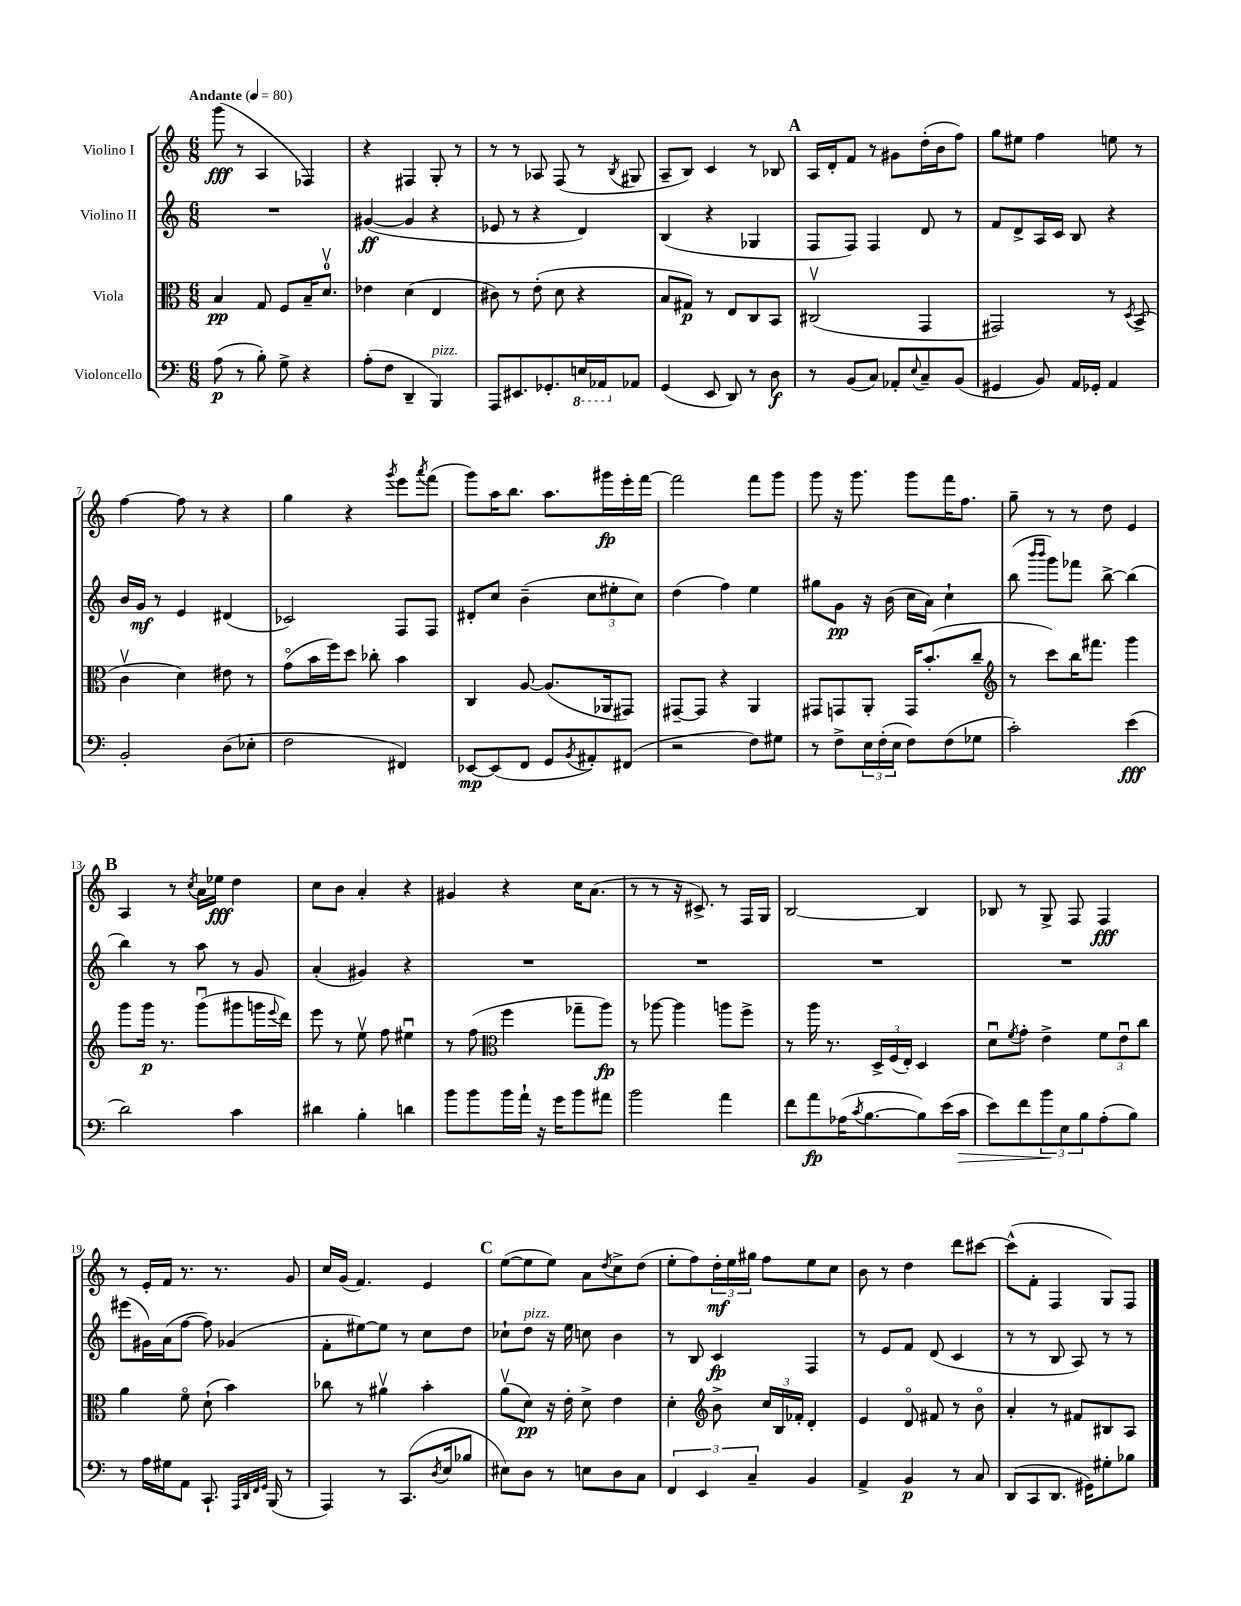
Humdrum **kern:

**kern	**kern	**kern	**kern
*staff4	*staff3	*staff2	*staff1
*clefF4	*clefC3	*clefG2	*clefG2
*k[]	*k[]	*k[]	*k[]
*M6/8	*M6/8	*M6/8	*M6/8
*MM80	*MM80	*MM80	*MM80
(8A	4B	2.r	(8ggg
8r	.	.	8r
8B')	8G	.	4A
8G^	8F	.	.
4r	16B~	.	4F-)
.	8.dv	.	.
=	=	=	=
(8A'	4e-	([4g#	4r
8F	.	.	.
4DD~	(4d	4g#]	4F#
4BBB)	4E	4r	8G'
.	.	.	8r
=	=	=	=
8AAA	8c#)	8e-	8r
8.EE#	8r	8r	8r
.	(8e'	4r	8A-
8.GG-'	.	.	.
.	8d	.	(8F
16EE	4r	4d)	8r
16AAA-	.	.	.
.	.	.	8qB
8AA-	.	.	8G#
=	=	=	=
(4GG	8B	(4B	8A~
.	8G#)	.	8B)
8EE	8r	4r	4c
8DD)	8E	.	.
8r	8C	4G-	8r
8D	8BB	.	8B-
=	=	=	=
8r	(2C#v	8F	16A
.	.	.	16d'
(8BB	.	8F)	8f
8C)	.	4F	8r
8AA-'	.	.	8g#
8qqE	.	.	.
8C~	4GG	8d	(16dd'
.	.	.	16b
(8BB	.	8r	8ff)
=	=	=	=
4GG#	2GG#)	8f	8gg
.	.	8d^	8ee#
8BB)	.	16A	4ff
.	.	16c	.
16AA	.	8B	.
16GG-'	.	.	.
4AA	8r	4r	8ee
.	8qD	.	.
.	(8BB^	.	8r
=	=	=	=
2BB'	4cv	16b	[4ff
.	.	16g	.
.	.	8r	.
.	4d)	4e	8ff]
.	.	.	8r
(8D	8e#	(4d#	4r
8E-'	8r	.	.
=	=	=	=
2F	(8go	2c-)	4gg
.	16b	.	.
.	16ff)	.	.
.	8dd	.	4r
.	8cc-'	.	.
.	.	.	8qggg
4FF#)	4b	8F	8eee
.	.	.	8qaaa
.	.	8F	(8fff
=	=	=	=
[8EE-	4C	8d#'	8ggg)
(8EE-]	.	8cc	16aa
.	.	.	8.bb
8FF	[8A	(4b~	.
8GG	(8.A]	.	8.aa
8qBB	.	.	.
8AA#')	.	12cc	.
.	16AA-	.	16ggg#
.	.	12ee#'	.
(8FF#	8GG#)	.	16eee'
.	.	12cc)	.
.	.	.	[16fff
=	=	=	=
2r	[8GG#~	(4dd	2fff]
.	8GG#]	.	.
.	4r	4ff)	.
8F)	4AA	4ee	8fff
8G#	.	.	8ggg
=	=	=	=
8r	8GG#	8gg#	8ggg
8F^	8GG	8g	16r
.	.	.	8.ggg
24E	8AA'	16r	.
(24F'	.	.	.
.	.	(16b	.
24E	.	.	.
8F)	16GG	16cc	8ggg
.	(8.b'	16a)	.
(8F	.	4cc`	16fff
.	.	.	8.ff
8G-	8cc~	.	.
=	=	=	=
*	*clefG2	*	*
2c')	8r	(8bb	8gg~
.	.	16qqbbb	.
.	.	16qqbbb	.
.	8ccc)	8ggg)	8r
.	16bb	8fff-	8r
.	8.fff#	.	.
.	.	[8bb^	8dd
(4e	4ggg	(4bb]	4e
=	=	=	=
2d)	8ggg	4bb)	4A
.	16ggg	.	.
.	8.r	.	.
.	.	8r	8r
.	.	.	8qcc
.	(8gggu	8aa	16a
.	.	.	16ee-
4c	8ggg#	8r	4dd
.	16ggg	8g	.
.	8qqeee	.	.
.	16ddd)	.	.
=	=	=	=
4d#	8eee	(4a'	8cc
.	8r	.	8b
4B'	8eev	4g#)	4a'
.	8ff	.	.
4d	4ee#u	4r	4r
=	=	=	=
8b	8r	2.r	4g#
8b	(8ff	.	.
*	*clefC3	*	*
16b	4ff	.	4r
16a`	.	.	.
16r	.	.	.
16g	.	.	.
8b	8gg-~	.	16cc
.	.	.	(8.a
8a#	8aa)	.	.
=	=	=	=
2b	8r	2.r	8r
.	[8aa-	.	8r
.	4aa-]	.	16r
.	.	.	8.c#^)
4a	8aa	.	8r
.	8ff^	.	16F
.	.	.	16G
=	=	=	=
8f	8r	2.r	[2B
8a	16aa	.	.
.	8.r	.	.
(16A-	.	.	.
8qc	.	.	.
[8.B	.	.	.
.	24D^	.	.
.	(24F	.	.
.	24E')	.	.
8B])	4D	.	4B]
(16e	.	.	.
16c	.	.	.
=	=	=	=
8e)	8du	2.r	8B-
.	8qf	.	.
8f	8g'	.	8r
12b	4e^	.	8G^
12E	.	.	.
.	.	.	8F
12B	.	.	.
(8A'	12f	.	4F
.	12eu	.	.
8B)	.	.	.
.	12cc	.	.
=	=	=	=
8r	4a	(8eee#	8r
16A	.	16g#)	16e'
16G#	.	(16a	16f
8AA	8fo	[8ff	8.r
8.CC`	(8d`	8ff])	.
.	.	.	8.r
.	4b)	(4g-	.
32qqAAA	.	.	.
32qqDD	.	.	.
32qqFF	.	.	.
32qqGG	.	.	.
(16BBB	.	.	.
8r	.	.	8g
=	=	=	=
4AAA)	8cc-	8f'	16cc
.	.	.	(16g
.	8r	[8ee#)	4.f)
8r	4a#v	8ee#]	.
(8.CC	.	8r	.
.	4b'	8cc	4e
8qD	.	.	.
16E	.	.	.
8B-	.	8dd	.
=	=	=	=
8E#)	(8av	8cc-`	([8ee
8D	8d)	8dd	8ee]
8r	16r	16r	8ee)
.	16e'	16ee	.
8E	8d^	8cc	8a
.	.	.	8qdd
8D	4e	4b	8cc^
8C	.	.	(8dd
=	=	=	=
6FF	4d'	8r	8ee'
.	.	8B	8ff)
6EE	.	.	.
*	*clefG2	*	*
.	8b^	4c	24dd'
.	.	.	24ee
6C~	.	.	24gg#
.	24cc	.	8ff
.	24B	.	.
.	24f-'	.	.
4BB	4d'	4F	8ee
.	.	.	8cc
=	=	=	=
4AA^	4e	8r	8b
.	.	8e	8r
4BB	8do	8f	4dd
.	8f#	(8d	.
8r	8r	4c	8ddd
8C	8bo	.	[8ccc#
=	=	=	=
(8DD	4a'	8r	(8ccc#^^]
8CC	.	8r	8f'
8.DD	8r	8B	4F
.	8f#	8A)	.
16GG#)	.	.	.
8G#'	8B#	8r	8G)
8B-	8A	8r	8F
==	==	==	==
*-	*-	*-	*-
